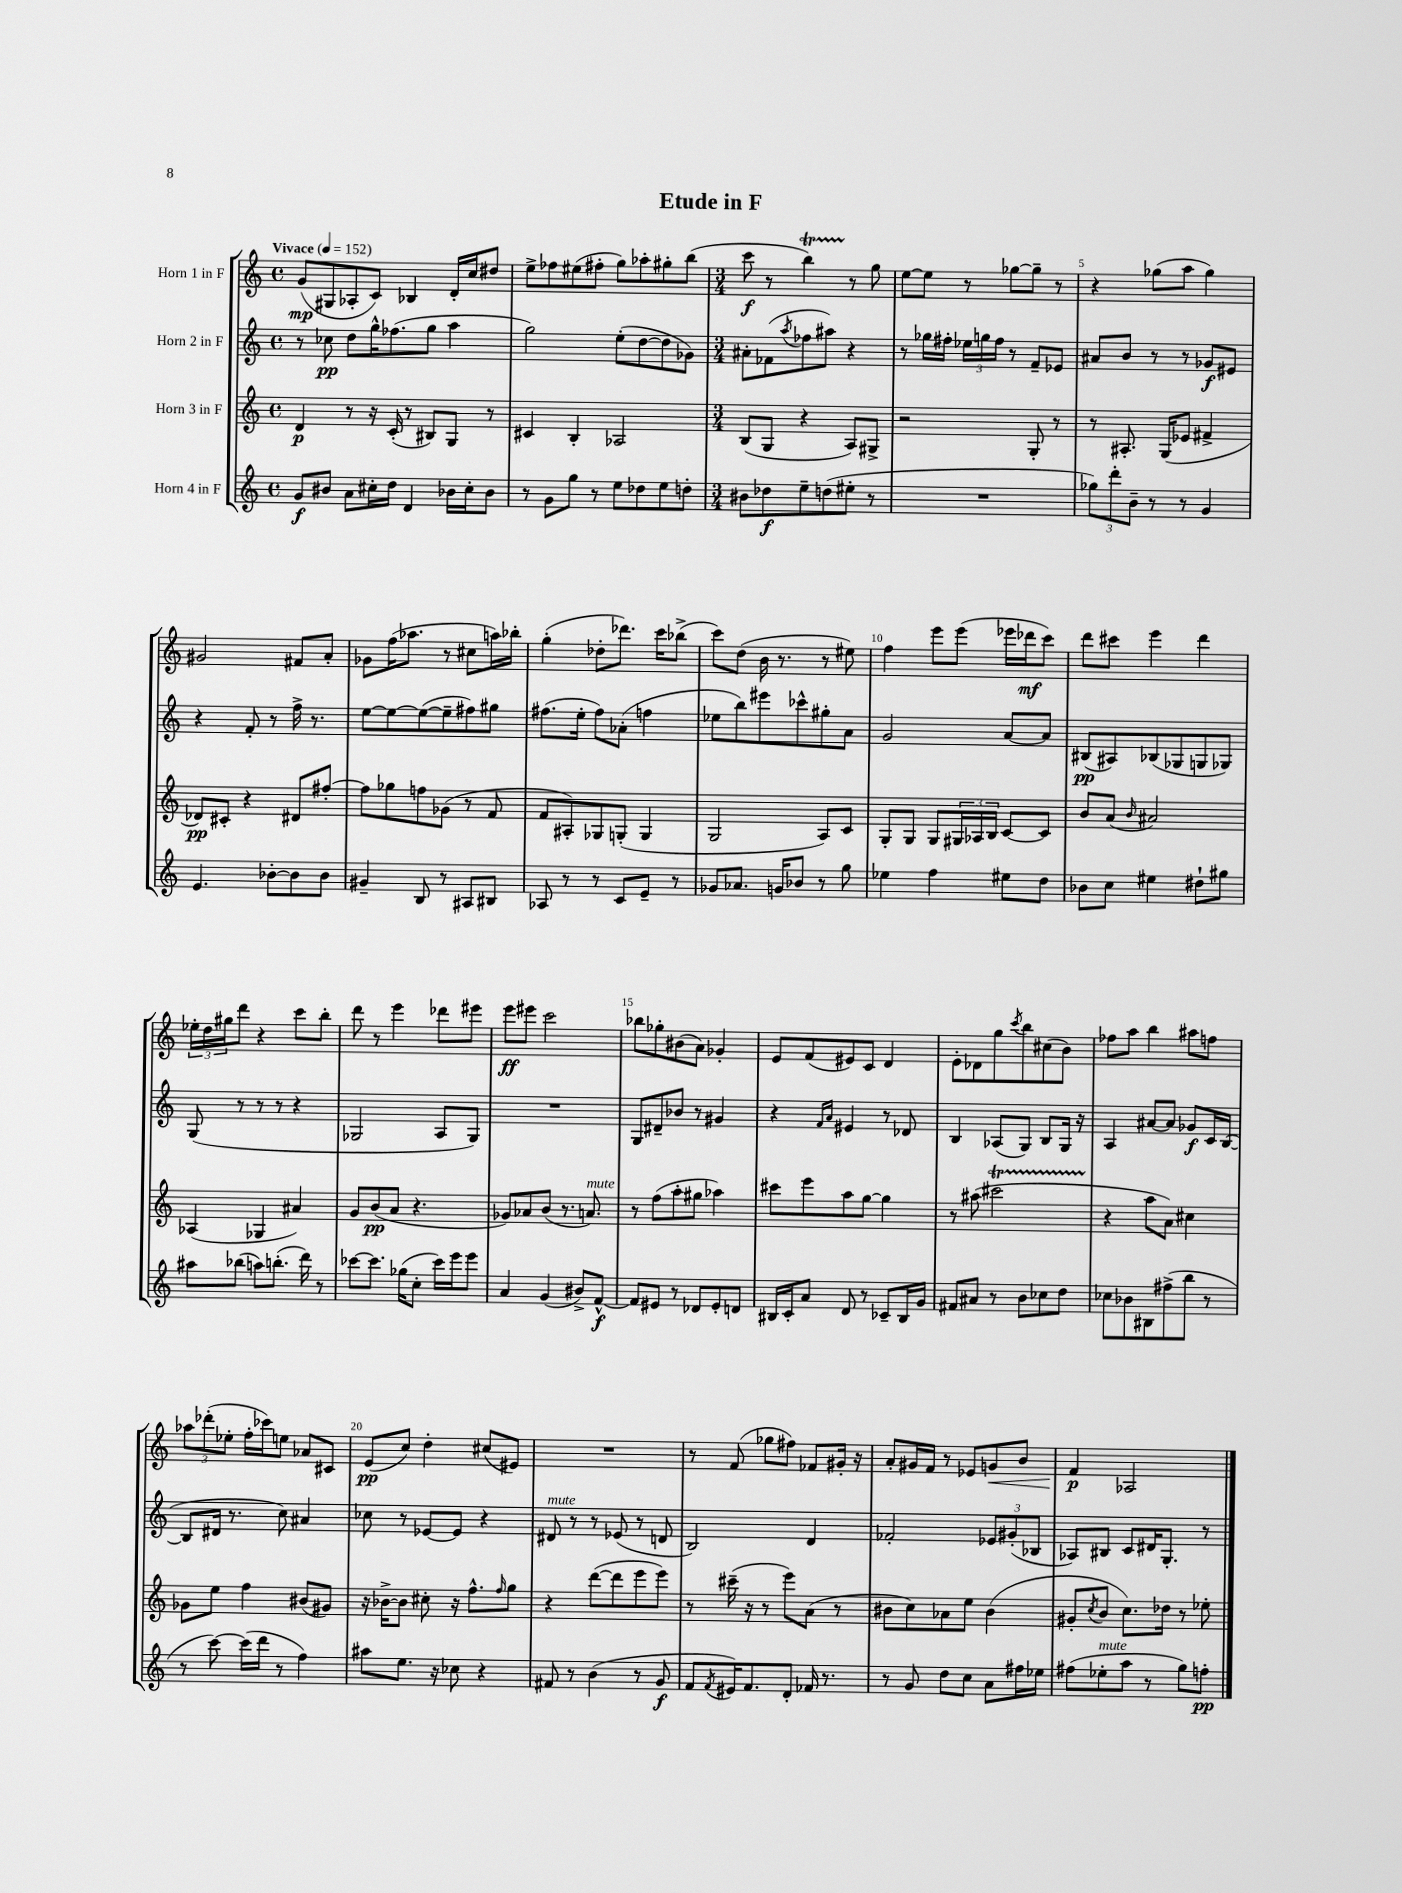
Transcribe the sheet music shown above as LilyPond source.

\header { title = "Etude in F" }
<<
\new StaffGroup <<
\new Staff = "s0" \with { instrumentName = "Horn 1 in F" } {
    \clef treble \key c \major \defaultTimeSignature \time 4/4 \tempo "Vivace" 4 = 152
    g'8\mp( gis8 aes8-. c'8) bes4 d'16-. c''16 dis''8 |
    e''8-> fes''8 eis''8( fis''8-. g''8) aes''8-. gis''8-. b''8( |
    \numericTimeSignature \time 3/4 c'''8\f r8 b''4\startTrillSpan) r8\stopTrillSpan g''8 |
    e''8~ e''8 r8 ges''8~ ges''8-- r8 |
    r4 ges''8( a''8 ges''4) |
    gis'2 fis'8 a'8-. |
    ges'8 f''16( aes''8. r8 cis''8 a''16) bes''16-. |
    g''4-.( des''8-. des'''8.) c'''16 bes''8->( |
    c'''8) d''8( b'16 r8. r8 eis''8) |
    f''4 e'''8 e'''8( ees'''16 des'''16\mf c'''8) |
    d'''8 cis'''8 e'''4 d'''4 |
    \tuplet 3/2 { ees''16-. d''16 gis''16 } d'''8 r4 c'''8 b''8-. |
    d'''8 r8 e'''4 des'''8 eis'''8 |
    e'''8\ff eis'''8 c'''2 |
    bes''8 ges''8-. bis'8( a'8) ges'4-. |
    e'8 f'8( eis'8) c'8 d'4 |
    e'8-. des'8 g''8 \acciaccatura { c'''8 } b''8 cis''8( b'8) |
    fes''8 a''8 b''4 ais''8 f''8 |
    \tuplet 3/2 { aes''8 des'''8-.( ees''8-. } f''16-. ces'''16) e''8 aes'8 cis'8 |
    e'8\pp( c''8) d''4-. cis''8( eis'8) |
    R2. |
    r8 f'8( ges''8 fis''8) fes'8 gis'16-. r16 |
    a'8-. gis'16 f'16 r8 ees'8 g'8\< b'8 |
    f'4\p\! aes2 \bar "|." |
}
\new Staff = "s1" \with { instrumentName = "Horn 2 in F" } {
    \clef treble \key c \major \defaultTimeSignature \time 4/4
    r8 ces''8\pp d''8 g''16-^ fes''8.( g''8 a''4 |
    g''2) e''8-.( d''8~ d''8 ges'8) |
    \numericTimeSignature \time 3/4 ais'8-. fes'8( \acciaccatura { a''8 } fes''8 ais''8) r4 |
    r8 ges''16 fis''16-. \tuplet 3/2 { ees''16 g''16 fis''16 } r8 f'8-- ees'8 |
    ais'8 b'8 r8 r8 ges'8\f eis'8 |
    r4 f'8-. r8 f''16-> r8. |
    e''8~ e''8~ e''8~( e''8-- fis''8) gis''8 |
    fis''8.( e''16-. fis''8) aes'8-.( f''4 |
    ees''8 b''8) eis'''8 ces'''8-^ gis''8-. a'8 |
    g'2 a'8~ a'8 |
    bis8\pp( ais8) bes8( ges8 g8 ges8) |
    g8( r8 r8 r8 r4 |
    ges2 a8 ges8) |
    R2. |
    g8 dis'8-- bes'8 r8 gis'4 |
    r4 \grace { f'16 a'16 } eis'4 r8 des'8 |
    b4 aes8( g8) b8 g16 r16 |
    a4 ais'8~ ais'8 ges'8\f c'16 b16~( |
    b8 dis'16 r8. c''8) ais'4 |
    ces''8 r8 ees'8~ ees'8 r4 |
    dis'8^\markup { \italic "mute" } r8 r8 ees'8( r8 d'8 |
    b2) d'4 |
    fes'2-. \tuplet 3/2 { ees'8 gis'8-.( bes8 } |
    aes8) bis8 c'8 dis'16 g8.-. r8 \bar "|." |
}
\new Staff = "s2" \with { instrumentName = "Horn 3 in F" } {
    \clef treble \key c \major \defaultTimeSignature \time 4/4
    d'4\p r8 r16 c'16-.( r8 bis8) g8 r8 |
    cis'4 b4-. aes2 |
    \numericTimeSignature \time 3/4 b8( g8 r4 a8) gis8-> |
    r2 g8-. r8 |
    r8 ais8.-. g16( ees'8 fis'4-> |
    des'8\pp) cis'8-. r4 dis'8 fis''8~-. |
    fis''8 ges''8 f''8 ges'8( r8 f'8 |
    f'8 ais8-.) ges8 g8-.( g4 |
    g2 a8) c'8 |
    g8-. g8 g8 \tuplet 3/2 { gis16 aes16 b16 } c'8~ c'8 |
    b'8 a'8( \grace { b'16 } ais'2) |
    aes4( ges4 ais'4) |
    g'8 b'8\pp( a'8 r4. |
    ges'8) aes'8 b'8( r8. a'8.^\markup { \italic "mute" }) |
    r8 f''8( a''8-. gis''8 aes''4) |
    cis'''8 e'''8 a''8 g''8~ g''4 |
    r8 ais''8( cis'''2\startTrillSpan |
    r4\stopTrillSpan a''8 a'8) cis''4 |
    ges'8 e''8 f''4 bis'8( gis'8) |
    r16 bes'16~-> bes'8 cis''8-. r16 f''8.-^ \grace { f''16 } g''8 |
    r4 d'''8~( d'''8 e'''8 e'''8) |
    r8 cis'''16--( r16 r8 e'''8) a'8( r8 |
    bis'8 c''8) aes'8 e''8 bis'4( |
    gis'8-. \acciaccatura { c''8 } b'8 c''8.) des''16 r8 ees''8-. \bar "|." |
}
\new Staff = "s3" \with { instrumentName = "Horn 4 in F" } {
    \clef treble \key c \major \defaultTimeSignature \time 4/4
    g'8\f bis'8 a'8 cis''16-. d''16 d'4 bes'16 cis''16-. bes'8 |
    r8 g'8 g''8 r8 e''8 des''8 e''8 d''8-. |
    \numericTimeSignature \time 3/4 bis'8 des''8\f e''8-- d''8( eis''8-. r8 |
    R2. |
    \tuplet 3/2 { ges''8) d'''8-. b'8-- } r8 r8 g'4 |
    e'4. bes'8~-. bes'8 bes'8 |
    gis'4-- b8 r8 ais8 bis8 |
    aes8 r8 r8 c'8 e'8-- r8 |
    ges'8 aes'8. g'16 bes'8 r8 g''8 |
    ees''4 f''4 eis''8 d''8 |
    bes'8 c''8 eis''4 dis''8-! gis''8 |
    ais''8 bes''8( a''8) b''8.-.( d'''16) r8 |
    ces'''8~ ces'''8. ges''16( c''8-. ces'''16) e'''16 e'''8 |
    a'4 g'4( bis'8->) f'8~-^\f |
    f'8 eis'8 r8 des'8 eis'8-. d'8 |
    bis16 c'16-. a'8 d'8 r8 ces'8-- bis16 g'16 |
    fis'8 ais'8 r8 b'8 ces''8 d''8 |
    ces''8 bes'8 bis8 fis''8->( b''8 r8 |
    r8 c'''8~) c'''16( d'''16 r8 f''4) |
    ais''8 e''8. r16 ces''8 r4 |
    fis'8 r8 b'4( r8 g'8\f |
    f'8 \acciaccatura { f'8 } eis'16) f'8. d'8-. fes'16 r8. |
    r8 g'8 d''8 c''8 a'8 fis''16 ees''16 |
    fis''8( ees''8-.^\markup { \italic "mute" } a''8 r8 g''8) f''8-.\pp \bar "|." |
}
>>
>>
\layout { \context { \Score \override BarNumber.break-visibility = ##(#f #t #t) barNumberVisibility = #(every-nth-bar-number-visible 5) } }
